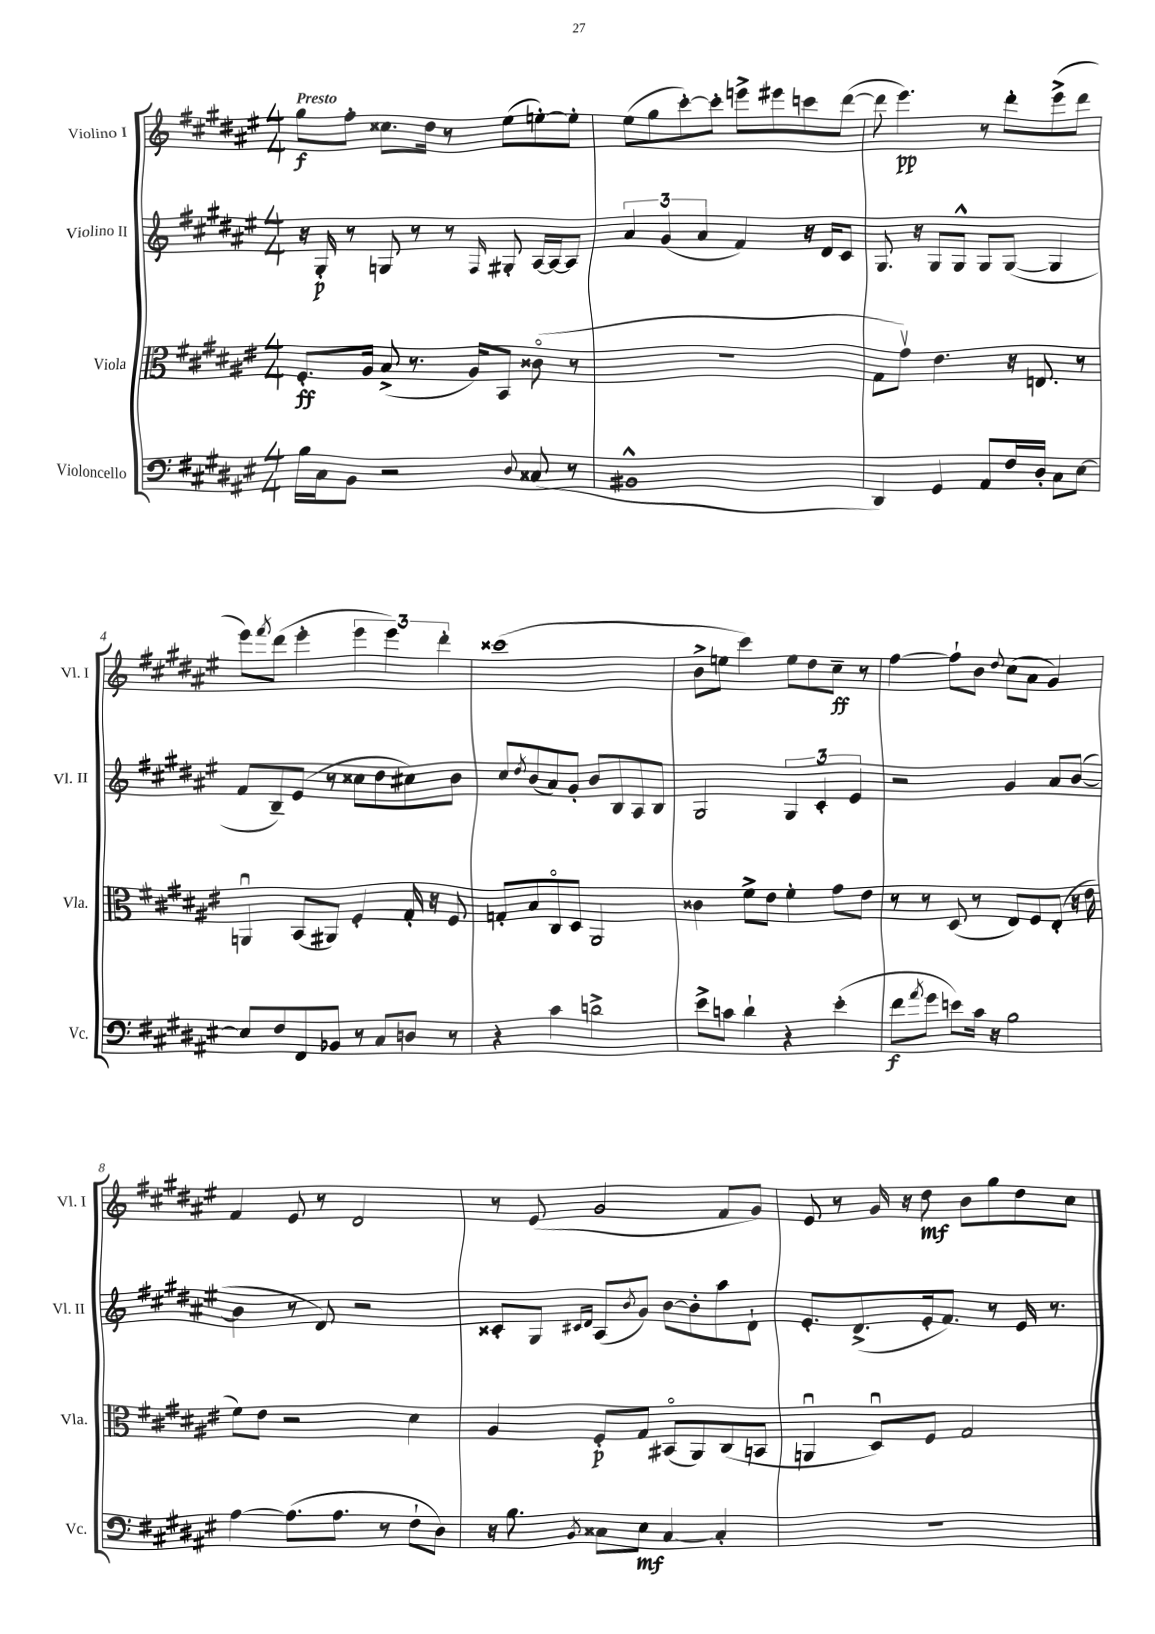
<<
\new StaffGroup <<
\new Staff = "s0" \with { instrumentName = "Violino I" shortInstrumentName = "Vl. I" } {
    \clef treble \key fis \major \numericTimeSignature \time 4/4 \tempo "Presto"
    gis''8\f fis''8-. cisis''8. dis''16 r8 eis''8( e''8~-.) e''8-. |
    eis''8( gis''8 cis'''8~-.) cis'''8-. e'''8-> eis'''8 c'''8 dis'''8~( |
    dis'''8 eis'''4.\pp) r8 dis'''8-. eis'''8->( dis'''8 |
    eis'''8) \acciaccatura { fis'''8 } dis'''8( eis'''4-. \tuplet 3/2 { eis'''4 eis'''4) dis'''4-. } |
    cisis'''1( |
    b'8-> e''8 cis'''4) e''8 dis''8 cis''8--\ff r8 |
    fis''4~ fis''8-! b'8 \appoggiatura { dis''8 } cis''8( ais'8 gis'4) |
    fis'4 eis'8 r8 dis'2 |
    r8 eis'8( gis'2 fis'8 gis'8) |
    eis'8 r8 gis'16 r16 dis''8\mf b'8 gis''8 dis''8 cis''8 \bar "|." |
}
\new Staff = "s1" \with { instrumentName = "Violino II" shortInstrumentName = "Vl. II" } {
    \clef treble \key fis \major \numericTimeSignature \time 4/4
    r16 gis16-.\p r8 g8 r8 r8 \grace { fis16 } gis8-. ais16~ ais16~ ais8 |
    \tuplet 3/2 { ais'4 gis'4( ais'4 } fis'4) r16 dis'16 cis'8 |
    gis8. r16 gis8 gis8-^ gis8 gis8~( gis4 |
    fis'8 b8--) eis'8( r8 cisis''8 dis''8 cis''8) b'8 |
    cis''8 \acciaccatura { dis''8 } b'8( ais'8) gis'8-. b'8 b8 ais8 b8 |
    gis2 \tuplet 3/2 { gis4 cis'4-. eis'4 } |
    r2 gis'4 ais'8 b'8~( |
    b'4 r8 dis'8) r2 |
    cisis'8-. gis8 \grace { cis'16 dis'16 } ais8( \acciaccatura { b'8 } gis'8) b'8~ b'8-. ais''8 dis'8-! |
    eis'8.-. dis'8.->( eis'16-. fis'8.) r8 eis'16 r8. \bar "|." |
}
\new Staff = "s2" \with { instrumentName = "Viola" shortInstrumentName = "Vla." } {
    \clef alto \key fis \major \numericTimeSignature \time 4/4
    fis8.-.\ff ais16 b8->( r8. ais16) b,8 cisis'8\flageolet( r8 |
    r1 |
    gis8 gis'8\upbow) eis'4. r16 e8. r8 |
    a,4\downbow b,8( ais,8) fis4-. gis16-. r16 fis8 |
    g8-. b8 cis8\flageolet dis8 ais,2 |
    cisis'4 fis'8-> eis'8 fis'4-. gis'8 eis'8 |
    r8 r8 dis8( r8 eis8) fis8 eis8-.( r16 eis'16 |
    fis'8) eis'8 r2 dis'4 |
    ais4 fis8-.\p gis8 bis,8\flageolet( ais,8) cis8( b,8 |
    a,4\downbow dis8\downbow) fis8 gis2 \bar "|." |
}
\new Staff = "s3" \with { instrumentName = "Violoncello" shortInstrumentName = "Vc." } {
    \clef bass \key fis \major \numericTimeSignature \time 4/4
    b16 cis16 b,8 r2 \appoggiatura { dis8 } cisis8( r8 |
    bis,1-^ |
    dis,4) gis,4 ais,8 fis16 dis16-. cis8 eis8~ |
    eis8 fis8 fis,8 bes,8 r8 cis8 d8 r8 |
    r4 cis'4 d'2-> |
    eis'8-> c'8 dis'4-! r4 eis'4-.( |
    fis'8\f \acciaccatura { ais'8 } gis'8 e'8) cis'16 r16 b2 |
    ais4~ ais8.( ais8. r8 fis8-! dis8) |
    r16 b8. \acciaccatura { b,8 } cisis8 eis8\mf cisis4~ cisis4-. |
    R1 \bar "|." |
}
>>
>>
